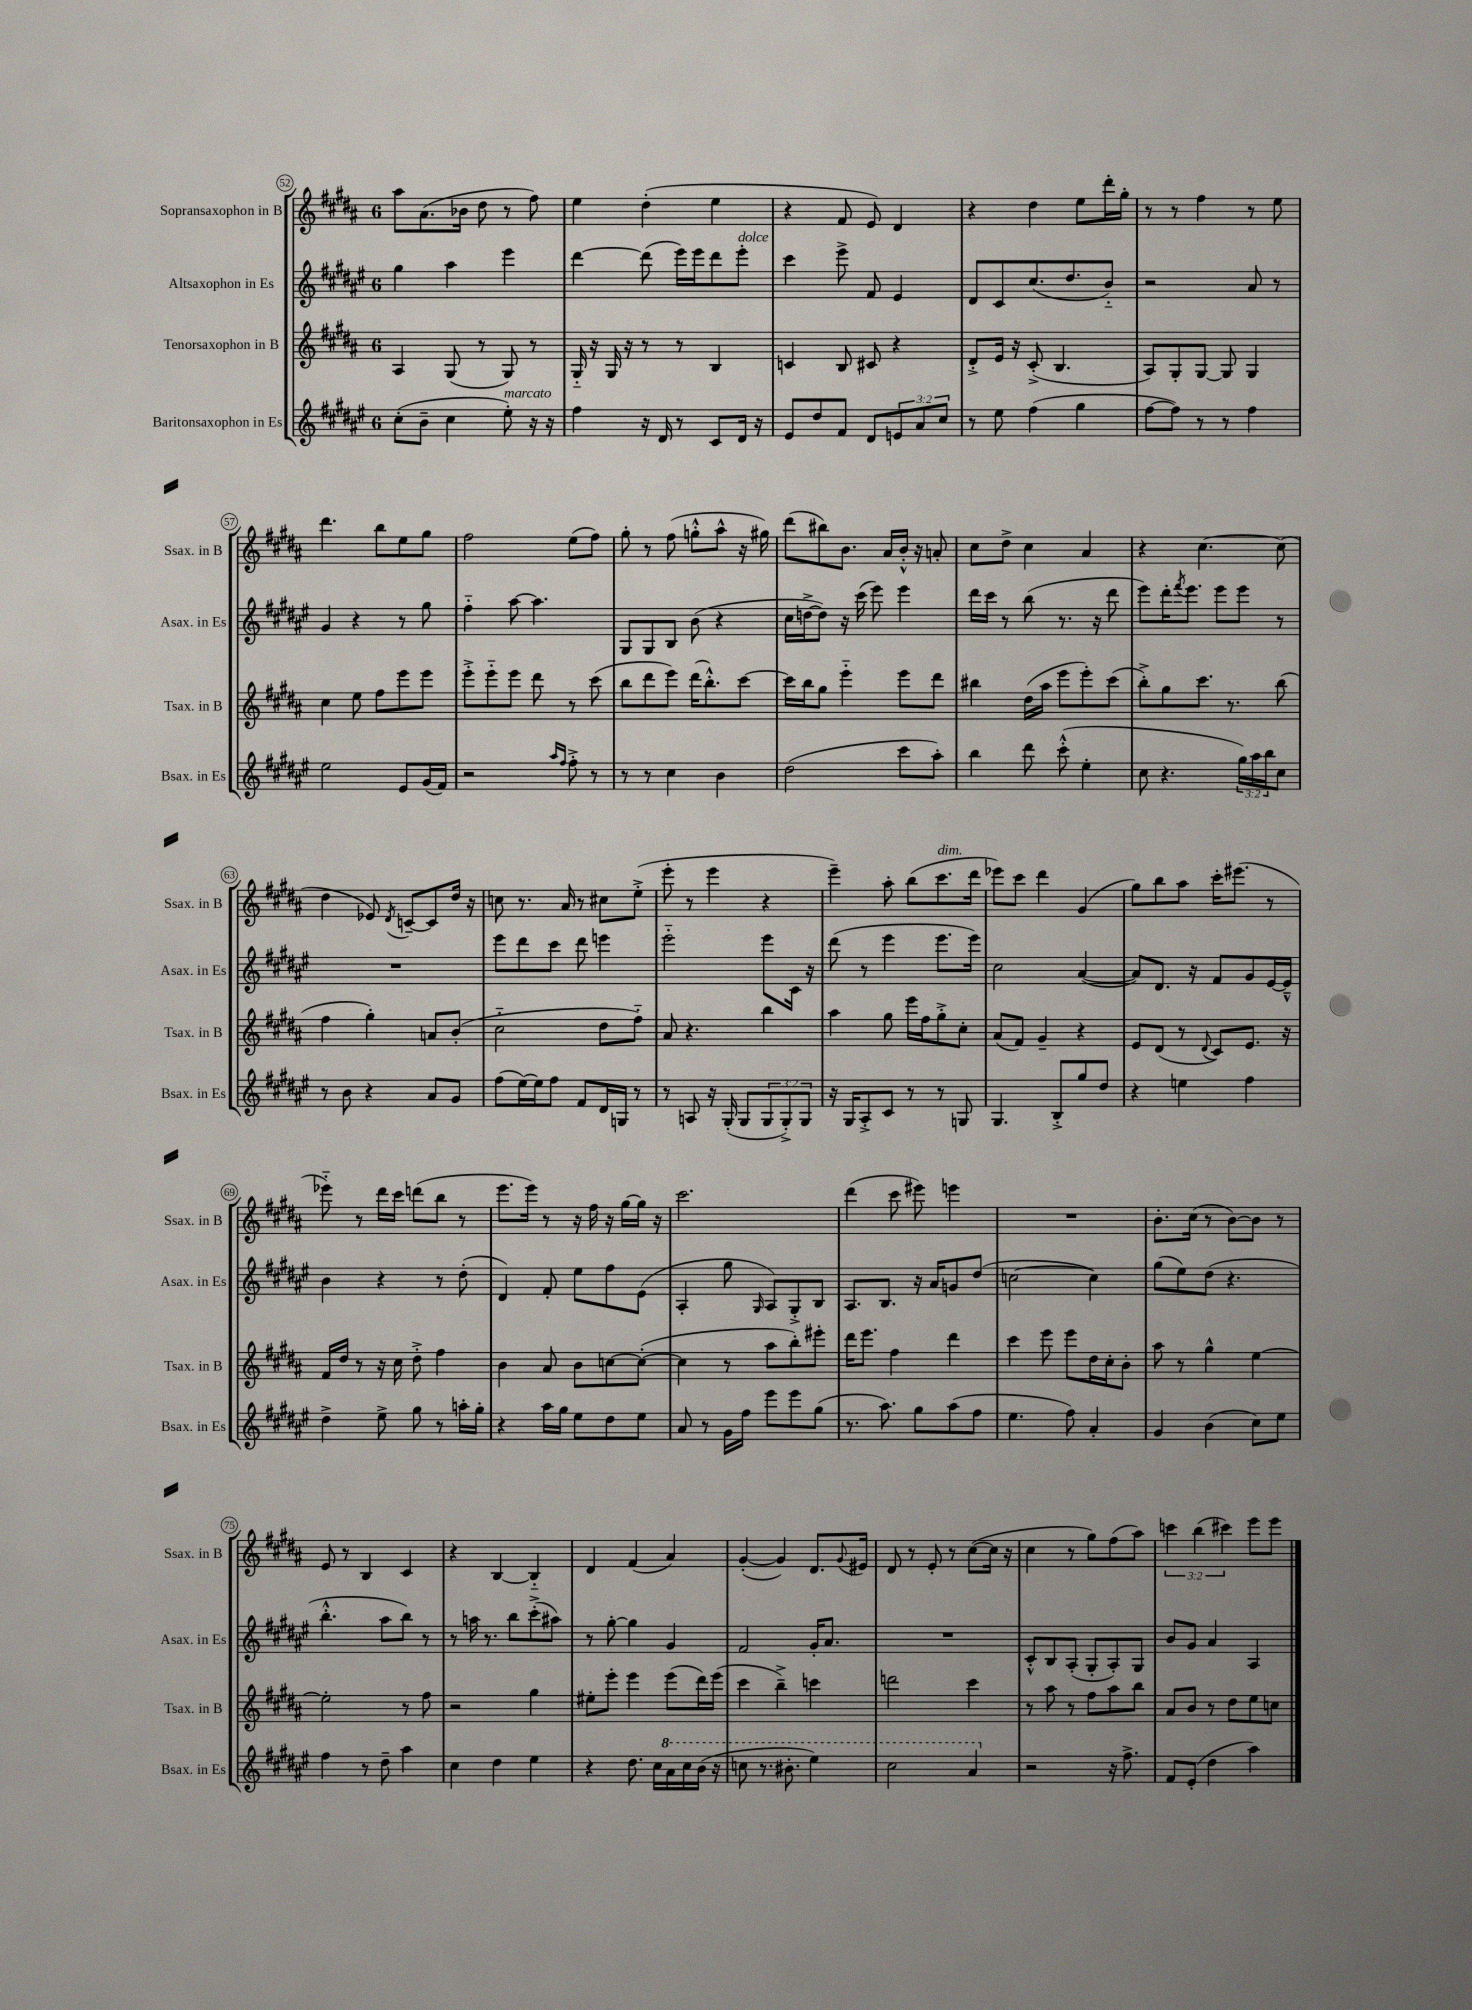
<<
\new StaffGroup <<
\new Staff = "s0" \with { instrumentName = "Sopransaxophon in B" shortInstrumentName = "Ssax. in B" } {
    \clef treble \key b \major \once \override Staff.TimeSignature.style = #'single-digit \time 6/8 \override Staff.TupletNumber.text = #tuplet-number::calc-fraction-text
    ais''8 ais'8.( bes'16 dis''8 r8 fis''8) |
    e''4 dis''4-.( e''4 |
    r4 fis'8 e'8) dis'4 |
    r4 dis''4 e''8 dis'''16-. gis''16-. |
    r8 r8 fis''4 r8 e''8 |
    dis'''4. b''8 e''8 gis''8 |
    fis''2 e''8( fis''8) |
    gis''8-. r8 fis''8( g''8-.-^ ais''8-^ r16 gis''16) |
    dis'''8( bis''8) b'8. ais'16 b'16-.-^ r16 a'8-. |
    cis''8 dis''8-> cis''4 ais'4 |
    r4 cis''4.~ cis''8( |
    dis''4 ees'8) \acciaccatura { dis'8 } c'8~-- c'8 dis''16 r16 |
    c''8 r8. ais'16 r8 cis''8 e''8-.->( |
    e'''8-. r8 e'''4 r4 |
    e'''4--) ais''8-. b''8( cis'''8.^\markup { \italic "dim." } dis'''16 |
    ees'''8) cis'''8 dis'''4 gis'4( |
    gis''8) b''8 ais''8 cis'''16-. eis'''8.( r8 |
    ees'''8-_) r8 dis'''16 cis'''16 d'''8( b''8 r8 |
    e'''8. e'''16) r8 r16 fis''16 r16 gis''16~ gis''16 r16 |
    cis'''2. |
    dis'''4( cis'''8 eis'''8) e'''4 |
    R2. |
    b'8.-. cis''16( r8 b'8~) b'8 r8 |
    e'8 r8 b4 cis'4 |
    r4 b4~ b4-_ |
    dis'4 fis'4( ais'4) |
    gis'4~-.( gis'4) dis'8. \appoggiatura { gis'8 } eis'16 |
    dis'8 r8 e'8-. r8 cis''8~( cis''16 r16 |
    cis''4 r8 gis''8) fis''8( ais''8) |
    \tuplet 3/2 { c'''4 b''4( cis'''4) } e'''8 e'''8 \bar "|." |
}
\new Staff = "s1" \with { instrumentName = "Altsaxophon in Es" shortInstrumentName = "Asax. in Es" } {
    \clef treble \key fis \major \once \override Staff.TimeSignature.style = #'single-digit \time 6/8
    gis''4 ais''4 eis'''4 |
    dis'''4~ dis'''8( eis'''16) eis'''16 dis'''8 eis'''8-.^\markup { \italic "dolce" } |
    cis'''4 eis'''8-> fis'8 eis'4 |
    dis'8 cis'8 cis''8.( dis''8. b'8-_) |
    r2 ais'8 r8 |
    gis'4 r4 r8 gis''8 |
    fis''4-_ ais''8~ ais''4. |
    gis8 gis8 b8 b'8( r4 |
    cis''16 d''16~-> d''8) r16 cis'''16( eis'''8) eis'''4 |
    dis'''16 cis'''16 r8 b''8( r8. r16 dis'''8 |
    eis'''8) dis'''16-. \acciaccatura { fis'''8 } eis'''8. eis'''8 eis'''8 r8 |
    R2. |
    eis'''8 dis'''8 cis'''8 dis'''8 e'''4 |
    eis'''2-_ eis'''8 cis'16 r16 |
    dis'''8( r8 eis'''4 eis'''8. eis'''16) |
    cis''2 ais'4~( |
    ais'8) dis'8. r16 fis'8 gis'8 eis'16~ eis'16---^ |
    b'4 r4 r8 dis''8-.( |
    dis'4) fis'8-. eis''8 fis''8 eis'8( |
    ais4-. gis''8 \grace { gis16 } ais8) gis8-.-> b8 |
    ais8. b8. r16 ais'16 g'8 dis''8( |
    c''2~ c''4) |
    gis''8( eis''8) dis''8( r4. |
    b''4.-.-^ ais''8 b''8) r8 |
    r8 a''16 r8. b''8 cis'''8-.->( ais''8) |
    r8 gis''8~-. gis''4 gis'4 |
    fis'2 gis'16-. ais'8. |
    R2. |
    cis'8-.-^ b8 ais8-.( gis8-. ais8-.) gis8 |
    b'8 gis'8 ais'4 ais4 \bar "|." |
}
\new Staff = "s2" \with { instrumentName = "Tenorsaxophon in B" shortInstrumentName = "Tsax. in B" } {
    \clef treble \key b \major \once \override Staff.TimeSignature.style = #'single-digit \time 6/8
    ais4 gis8( r8 gis8) r8 |
    gis16-_ r16 gis16 r16 r8 r8 b4 |
    c'4 b8 cis'8 r4 |
    dis'8-.-> e'16 r16 cis'8-.->( b4. |
    ais8) gis8-. gis8~ gis8 gis4 |
    cis''4 e''8 fis''8 e'''8 e'''8 |
    e'''8-.-> e'''8-_ e'''8 dis'''8 r8 cis'''8( |
    b''8 dis'''8 e'''8) dis'''16( b''8.-.-^) cis'''8~ |
    cis'''16 b''16 gis''8 e'''4-_ e'''8 dis'''8 |
    bis''4 dis''16( ais''16 e'''8 e'''8-.) cis'''8( |
    b''8-.->) gis''8 cis'''8. r8. b''8( |
    fis''4 gis''4-.) a'8 b'8-.( |
    cis''2-_ dis''8 fis''8-_) |
    ais'8 r4. b''4 |
    ais''4 gis''8 e'''16 fis''16 gis''8-.-> cis''8-. |
    ais'8( fis'8) gis'4-- r4 |
    e'8 dis'8( r8 \appoggiatura { dis'8 } cis'8) e'8. r16 |
    fis'16 dis''16 r8 r16 cis''16 dis''8-.-> fis''4 |
    b'4 ais'8 b'8 c''8~ c''8~-.( |
    c''4 r8 ais''8 b''8-.) eis'''8-. |
    dis'''16 e'''8. fis''4 dis'''4 |
    cis'''4 e'''8 e'''8 dis''16 cis''16-. b'8-. |
    ais''8 r8 gis''4-^ e''4~ |
    e''2-. r8 fis''8 |
    r2 gis''4 |
    eis''8-. e'''8-. e'''4 e'''8( dis'''16) e'''16( |
    cis'''4 b''4--->) c'''4 |
    d'''2 cis'''4 |
    r8 ais''8 r8 fis''8 ais''8 b''8 |
    ais'8 b'8 r8 dis''8 e''8 c''8 \bar "|." |
}
\new Staff = "s3" \with { instrumentName = "Baritonsaxophon in Es" shortInstrumentName = "Bsax. in Es" } {
    \clef treble \key fis \major \once \override Staff.TimeSignature.style = #'single-digit \time 6/8 \override Staff.TupletNumber.text = #tuplet-number::calc-fraction-text
    cis''8-.( b'8-- cis''4 eis''8-.^\markup { \italic "marcato" }) r16 r16 |
    fis''4 r16 dis'16 r8 cis'8 dis'16 r16 |
    eis'8 dis''8 fis'8 dis'8 \tuplet 3/2 { e'8 ais'8 cis''8 } |
    r8 eis''8 fis''4( gis''4 |
    fis''8~ fis''8) r8 r8 fis''4 |
    eis''2 eis'8 gis'16( fis'16) |
    r2 \grace { ais''16 fis''16 } fis''8-.-> r8 |
    r8 r8 cis''4 b'4 |
    dis''2( cis'''8 ais''8-.) |
    b''4 dis'''8 cis'''8-.-^( eis''4-. |
    cis''8 r4. \tuplet 3/2 { gis''16) ais''16 b''16 } cis''8 |
    r8 b'8 r4 ais'8 gis'8 |
    fis''8( eis''16~) eis''16 fis''8 fis'8 dis'16 g16 r8 |
    r8 a8 r16 gis16-.( gis8 \tuplet 3/2 { gis8 gis8-.->) gis8 } |
    r16 gis16 ais8-.-> cis'8 r8 r8 g8 |
    gis4. b8-.-> gis''8 dis''8 |
    r4 e''4 fis''4 |
    dis''4-> eis''8-> gis''8 r8 a''16-. gis''16-. |
    r4 ais''16 gis''16 eis''8 dis''8 eis''8 |
    ais'8 r8 gis'16 fis''16 eis'''8 eis'''8 gis''8( |
    r8. ais''8.) gis''8 ais''8( fis''8 |
    eis''4. fis''8) ais'4-. |
    gis'4 b'4( cis''8) eis''8 |
    fis''4 r8 dis''8-- ais''4 |
    cis''4 dis''4 eis''4 |
    r4 dis''8. cis''16 \ottava #1 ais''16 cis'''16 b''16( r16 |
    c'''8 r8. bis''8.-. eis'''4) |
    cis'''2 ais''4 \ottava #0 |
    r2 r16 fis''8.-> |
    fis'8 eis'8-.( dis''4 ais''4) \bar "|." |
}
>>
>>
\layout { \context { \Score currentBarNumber = #52 \override BarNumber.stencil = #(make-stencil-circler 0.1 0.3 ly:text-interface::print) } }
